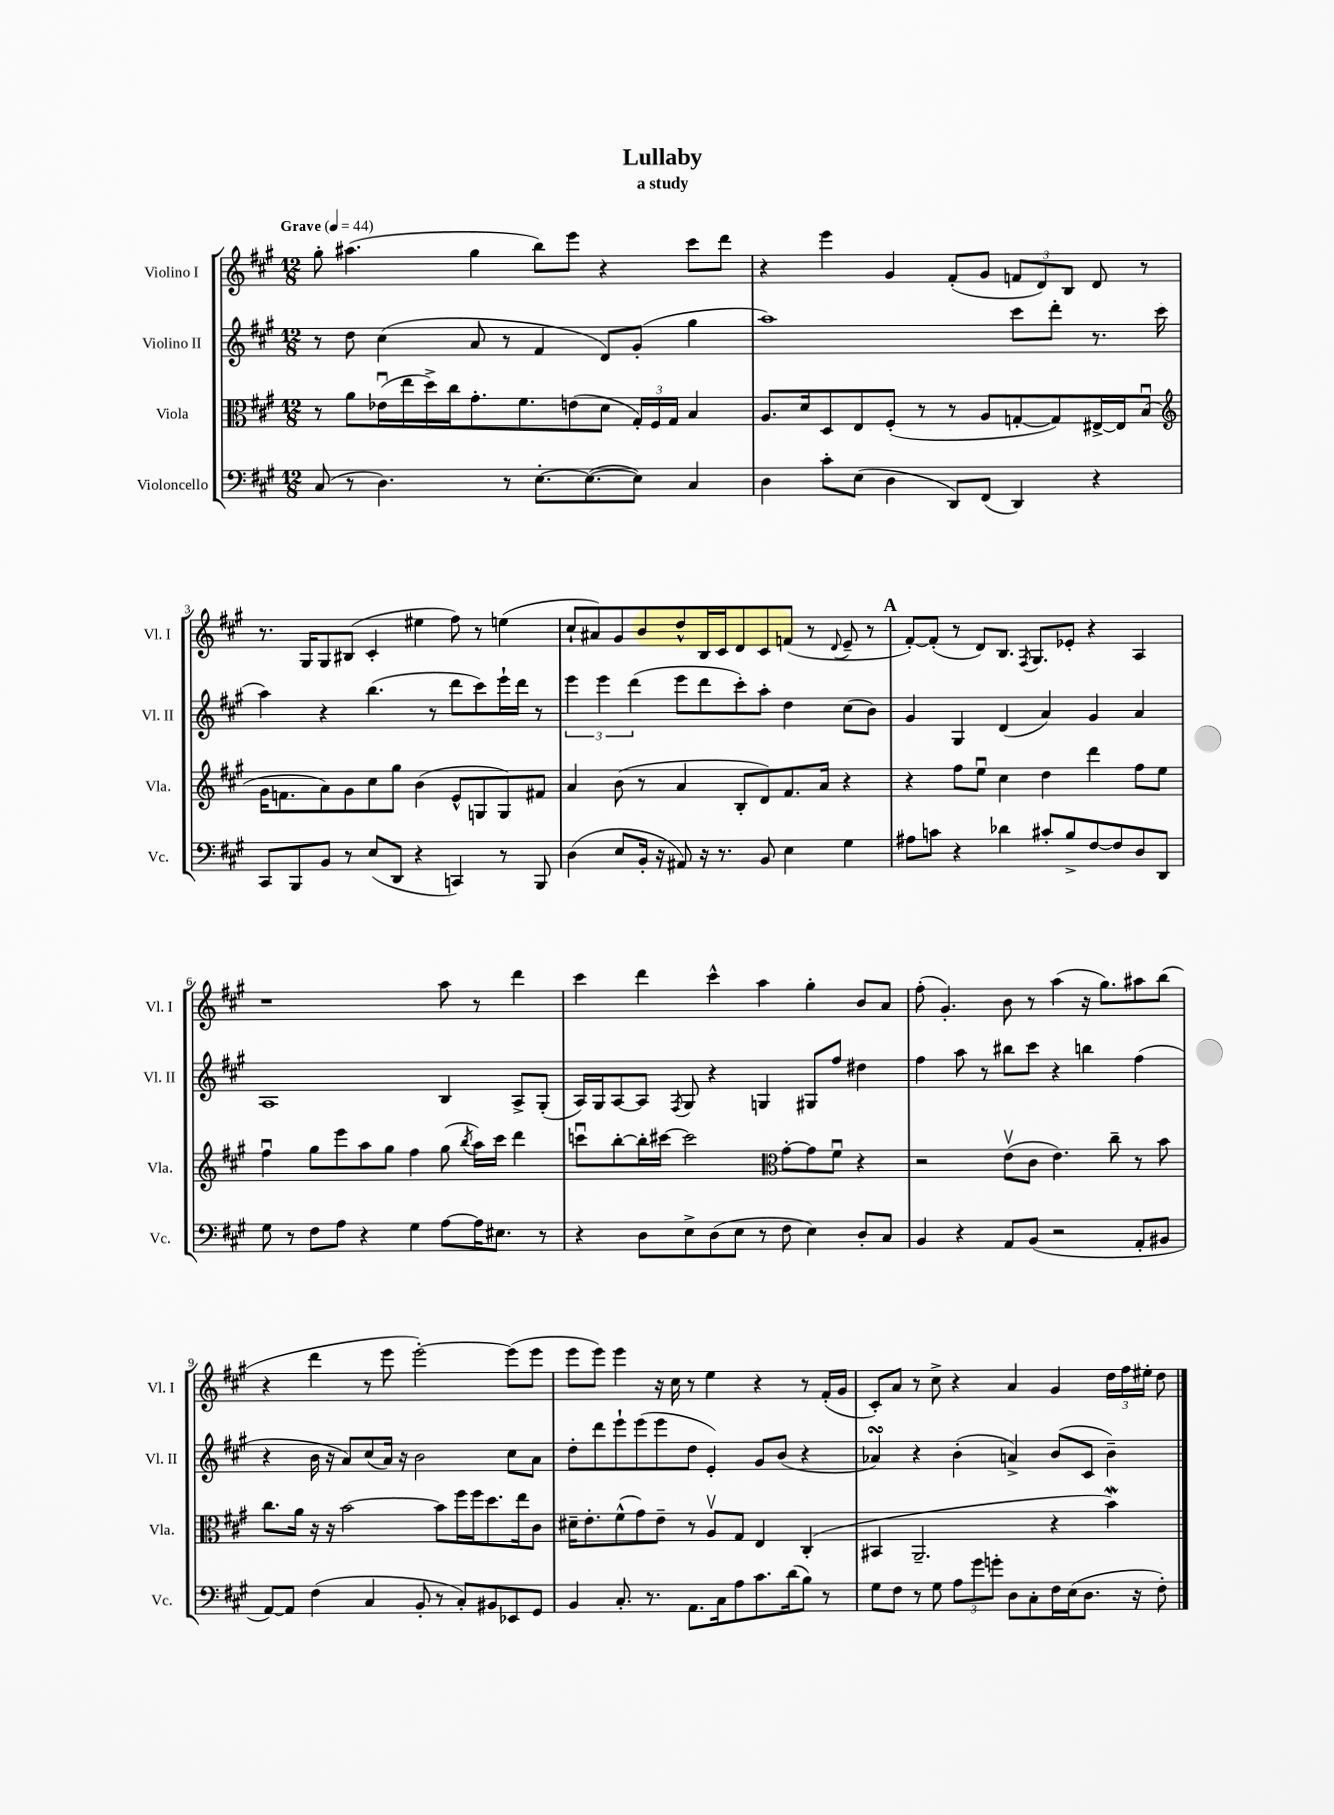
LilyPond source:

\header { title = "Lullaby" subtitle = "a study" }
<<
\new StaffGroup <<
\new Staff = "s0" \with { instrumentName = "Violino I" shortInstrumentName = "Vl. I" } {
    \clef treble \key a \major \numericTimeSignature \time 12/8 \tempo "Grave" 4 = 44
    \autoBeamOff gis''8-. ais''4.( gis''4 b''8[) e'''8] r4 cis'''8[ d'''8] |
    r4 e'''4 gis'4 fis'8[-.( gis'8] \tuplet 3/2 { f'8[ d'8) b8] } d'8 r8 |
    r8. gis16[ gis8 bis8]( cis'4-. eis''4 fis''8) r8 e''4( |
    cis''8[-! ais'8) gis'8 b'8 d''8-^ b16 cis'16 d'8 cis'8 f'8]( r8 \appoggiatura { d'8 } e'8-- r8 |
    \mark \markup { \bold "A" } fis'8[~-.) fis'8]-.( r8 d'8[) b8.] \acciaccatura { fis8 } gis8.[ ees'8]-. r4 a4 |
    r1 a''8 r8 d'''4 |
    cis'''4 d'''4 cis'''4-^ a''4 gis''4-. b'8[ a'8] |
    fis''8-.( gis'4.-.) b'8 r8 a''4( r16 gis''8.[) ais''8 b''8]( |
    r4 d'''4 r8 e'''8 e'''2~-.) e'''8[( e'''8] |
    e'''8[ e'''8]) e'''4 r16 cis''16 r8 e''4 r4 r8 fis'16[-.( gis'16] |
    cis'8[-.) a'8] r8 cis''8-> r4 a'4 gis'4 \tuplet 3/2 { d''16[ fis''16 eis''16]-. } d''8 \bar "|." |
}
\new Staff = "s1" \with { instrumentName = "Violino II" shortInstrumentName = "Vl. II" } {
    \clef treble \key a \major \numericTimeSignature \time 12/8
    \autoBeamOff r8 d''8 cis''4( a'8 r8 fis'4 d'8[) gis'8]-.( gis''4 |
    a''1) cis'''8[ d'''8]-. r8. cis'''16( |
    a''4) r4 b''4.( r8 d'''8[ cis'''8) e'''16-! d'''16] r8 |
    \tuplet 3/2 { e'''4 e'''4 d'''4( } e'''8[ d'''8 cis'''8-.) a''8]-. d''4 cis''8[( b'8]) |
    \mark \markup { \bold "A" } gis'4 gis4 d'4( a'4) gis'4 a'4 |
    a1 b4 a8[-> gis8]-.( |
    a16[) gis16 a8~ a8] \acciaccatura { fis8 } gis8 r4 g4 gis8[ fis''8] dis''4 |
    fis''4 a''8 r8 bis''8[ cis'''8] r4 b''4 fis''4( |
    r4 b'16 r16 a'8[) cis''8( a'16]) r16 b'2 cis''8[ a'8] |
    d''8[-. d'''8 e'''8-! e'''8( e'''8 d''8] e'4-.) gis'8[ b'8]( r4 |
    aes'4\turn) r4 b'4-.( a'4->) b'8[( cis'8] b'4--) \bar "|." |
}
\new Staff = "s2" \with { instrumentName = "Viola" shortInstrumentName = "Vla." } {
    \clef alto \key a \major \numericTimeSignature \time 12/8
    \autoBeamOff r8 a'8[ ees'16\downbow( e''16 d''16->) cis''16 gis'8.-. fis'8. e'8( d'8] \tuplet 3/2 { gis16[-.) fis16 gis16] } b4 |
    a8.[ d'16 d8 e8 fis8]-.( r8 r8 a8[ g8~-. g8) eis16~-> eis16 b8]\downbow( |
    \clef treble gis'16[ f'8. a'8) gis'8 cis''8 gis''8] b'4( e'8[-^ g8 g8) fis'8] |
    a'4 b'8( r8 a'4 b8[-. d'8) fis'8. a'16] r4 |
    \mark \markup { \bold "A" } r4 fis''8[ e''8]\downbow cis''4 d''4 d'''4 fis''8[ e''8] |
    fis''4\downbow gis''8[ e'''8 a''8 gis''8] fis''4 gis''8( \acciaccatura { b''8 } a''16[) cis'''16] d'''4 |
    c'''8[\downbow b''8~-. b''16-. cis'''16]~ cis'''2 \clef alto gis'8[~-. gis'8 fis'8]\downbow r4 |
    r2 e'8[\upbow( cis'8] e'4.) cis''8-- r8 b'8 |
    cis''8.[ a'16] r16 r16 b'2~ b'8[ fis''16 fis''16 d''8. e''16 cis'8] |
    dis'16[-- e'8.-. fis'8-^( gis'8) e'8]-- r8 a8[\upbow gis8] e4 cis4-.( |
    bis,4 a,2.-- r4 b'4\mordent) \bar "|." |
}
\new Staff = "s3" \with { instrumentName = "Violoncello" shortInstrumentName = "Vc." } {
    \clef bass \key a \major \numericTimeSignature \time 12/8
    \autoBeamOff cis8( r8 d4.) r8 e8.[~-. e8.~( e8]) cis4 |
    d4 cis'8[-. e8]( d4 d,8[) fis,8]( d,4) r4 |
    cis,8[ b,,8 b,8] r8 e8[( d,8] r4 c,4) r8 b,,8 |
    d4( e8[ b,16]-. r16 ais,8) r16 r8. b,8 e4 gis4 |
    \mark \markup { \bold "A" } ais8[ c'8] r4 des'4 cis'8[-. b8-> fis8~ fis8 d8 d,8] |
    gis8 r8 fis8[ a8] r4 gis4 a8[~ a16 eis8.] r8 |
    r4 d8[ e8-> d8( e8] r8 fis8 e4) d8[-. cis8] |
    b,4 r4 a,8[ b,8]( r2 a,8[-. bis,8] |
    a,8[~) a,8] fis4( cis4 b,8-. r8 cis8[-.) bis,8 ees,8 gis,8] |
    b,4 cis8.-. r8. a,8.[ cis16 a8 cis'8. d'16( b8]) r8 |
    gis8[ fis8] r8 gis8 \tuplet 3/2 { a8[ gis'8 g'8]-. } d8[ cis8-. fis16 e16( d8.] r16 fis8-.) \bar "|." |
}
>>
>>
